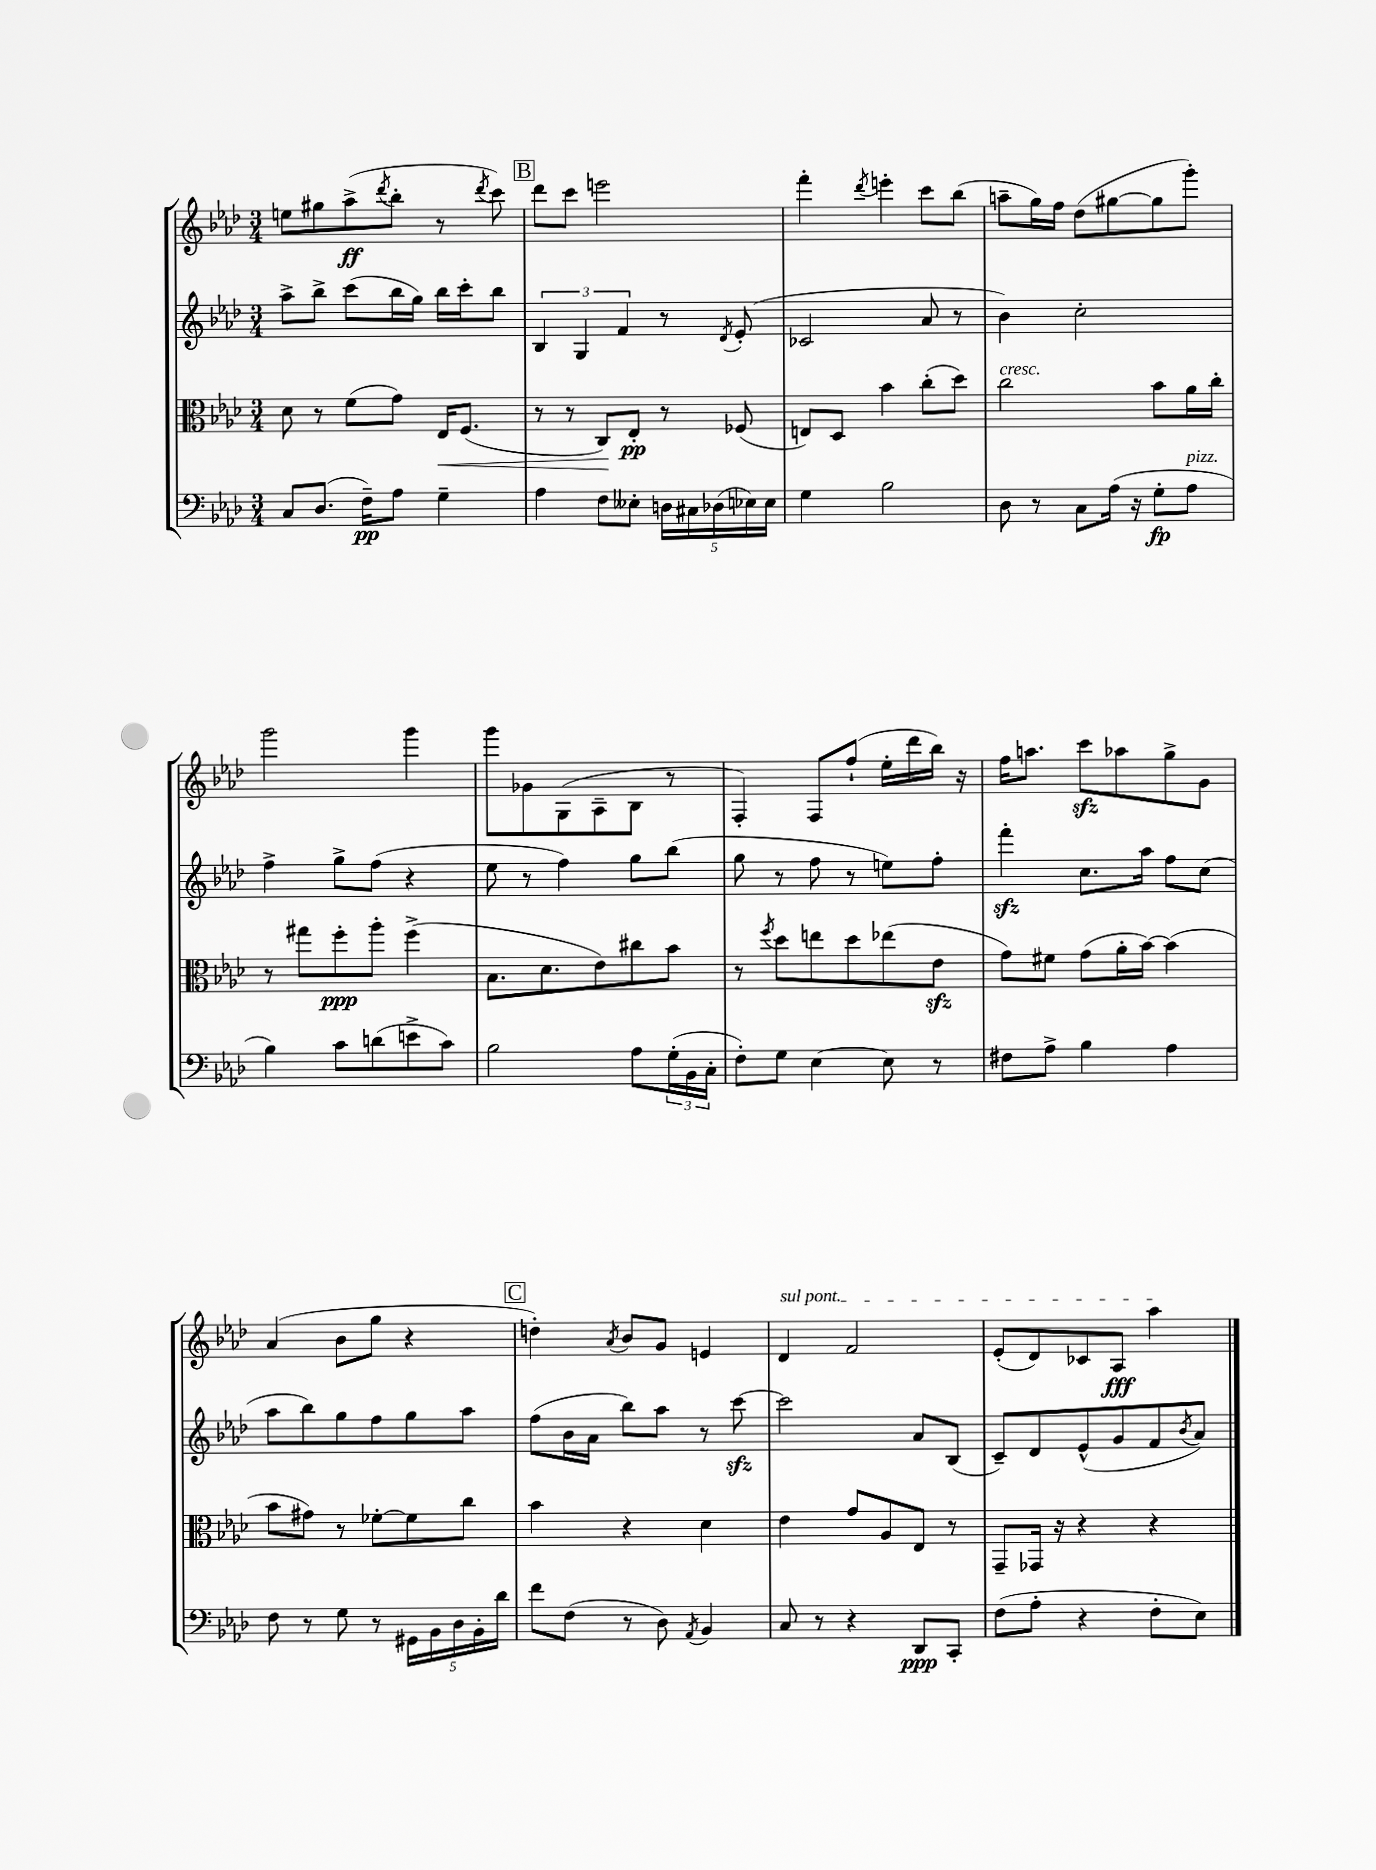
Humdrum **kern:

**kern	**kern	**kern	**kern
*staff4	*staff3	*staff2	*staff1
*clefF4	*clefC3	*clefG2	*clefG2
*k[b-e-a-d-]	*k[b-e-a-d-]	*k[b-e-a-d-]	*k[b-e-a-d-]
*M3/4	*M3/4	*M3/4	*M3/4
8C	8d-	8aa-^	8ee
(8.D-	8r	8bb-^	8gg#
.	(8f	(8ccc	(8aa-^
16F~)	.	.	.
.	.	.	8qddd-
8A-	8g)	16bb-	8bb-'
.	.	16gg)	.
4G~	16E-	16bb-	8r
.	(8.F	16ccc'	.
.	.	.	8qddd-
.	.	8bb-	8ccc)
=	=	=	=
4A-	8r	6B-	8ddd-
.	8r	.	8ccc
.	.	6G	.
8F	8C)	.	2eee
.	.	6f	.
8E--'	8E-'	.	.
20D	8r	8r	.
20C#	.	.	.
(20D-	.	.	.
.	.	8qd-	.
.	(8F-	(8e-'	.
20E-)	.	.	.
20E-	.	.	.
=	=	=	=
4G	8E)	2c-	4fff'
.	8D-	.	.
.	.	.	8qddd-
2B-	4b-	.	4eee'
.	(8cc'	8a-	8ccc
.	8dd-)	8r	(8bb-
=	=	=	=
8D-	2cc	4b-)	8aa~
8r	.	.	16gg)
.	.	.	16ff
8C	.	2cc'	(8dd-
(16A-	.	.	[8gg#
16r	.	.	.
8G'	8b-	.	8gg#]
8A-	16a-	.	8ggg')
.	16cc'	.	.
=	=	=	=
4B-)	8r	4ff^	2ggg
.	8gg#	.	.
8c	8ff'	8gg^	.
(8d	8aa-'	(8ff	.
8e^	(4ff^	4r	4ggg
8c)	.	.	.
=	=	=	=
2B-	8.B-	8ee-	8ggg
.	.	8r	8g-
.	8.d-	.	.
.	.	4ff)	(8G
.	8e-)	.	8A-~
8A-	8cc#	8gg	8B-
(24G'	8b-	(8bb-	8r
24BB-	.	.	.
24C'	.	.	.
=	=	=	=
8F')	8r	8gg	4F')
.	8qff	.	.
8G	8dd-	8r	.
[4E-	8ee	8ff	8F
.	8dd-	8r	(8ff`
8E-]	(8ee-	8ee)	16ee-'
.	.	.	16ddd-
8r	8e-	8ff'	16bb-)
.	.	.	16r
=	=	=	=
8F#	8g)	4fff'	16ff
.	.	.	8.aa
8A-^	8f#	.	.
4B-	(8g	8.cc	8ccc
.	16a-'	.	8aa-
.	[16b-)	16aa-	.
4A-	(4b-]	8ff	8gg^
.	.	(8cc	8g
=	=	=	=
8F	8b-	8aa-	(4a-
8r	8g#)	8bb-)	.
8G	8r	8gg	8b-
8r	[8f-'	8ff	8gg
20GG#	8f-]	8gg	4r
20BB-	.	.	.
20D-	.	.	.
.	8cc	8aa-	.
20BB-'	.	.	.
20d-	.	.	.
=	=	=	=
8f	4b-	(8ff	4dd')
(8F	.	16b-	.
.	.	16a-	.
.	.	.	8qa-
8r	4r	8bb-)	8b-
8D-)	.	8aa-	8g
8qAA-	.	.	.
4BB-	4d-	8r	4e
.	.	[8ccc	.
=	=	=	=
8C	4e-	2ccc]	4d-
8r	.	.	.
4r	8g	.	2f
.	8A-	.	.
8DD-	8E-	8a-	.
8CC'	8r	(8B-	.
=	=	=	=
(8F	8GG~	8c~)	(8e-'
8A-'	16GG-	8d-	8d-)
.	16r	.	.
4r	4r	(8e-^^	8c-
.	.	8g	8A-
8F'	4r	8f	4aa-
.	.	8qb-	.
8E-)	.	8a-)	.
==	==	==	==
*-	*-	*-	*-
